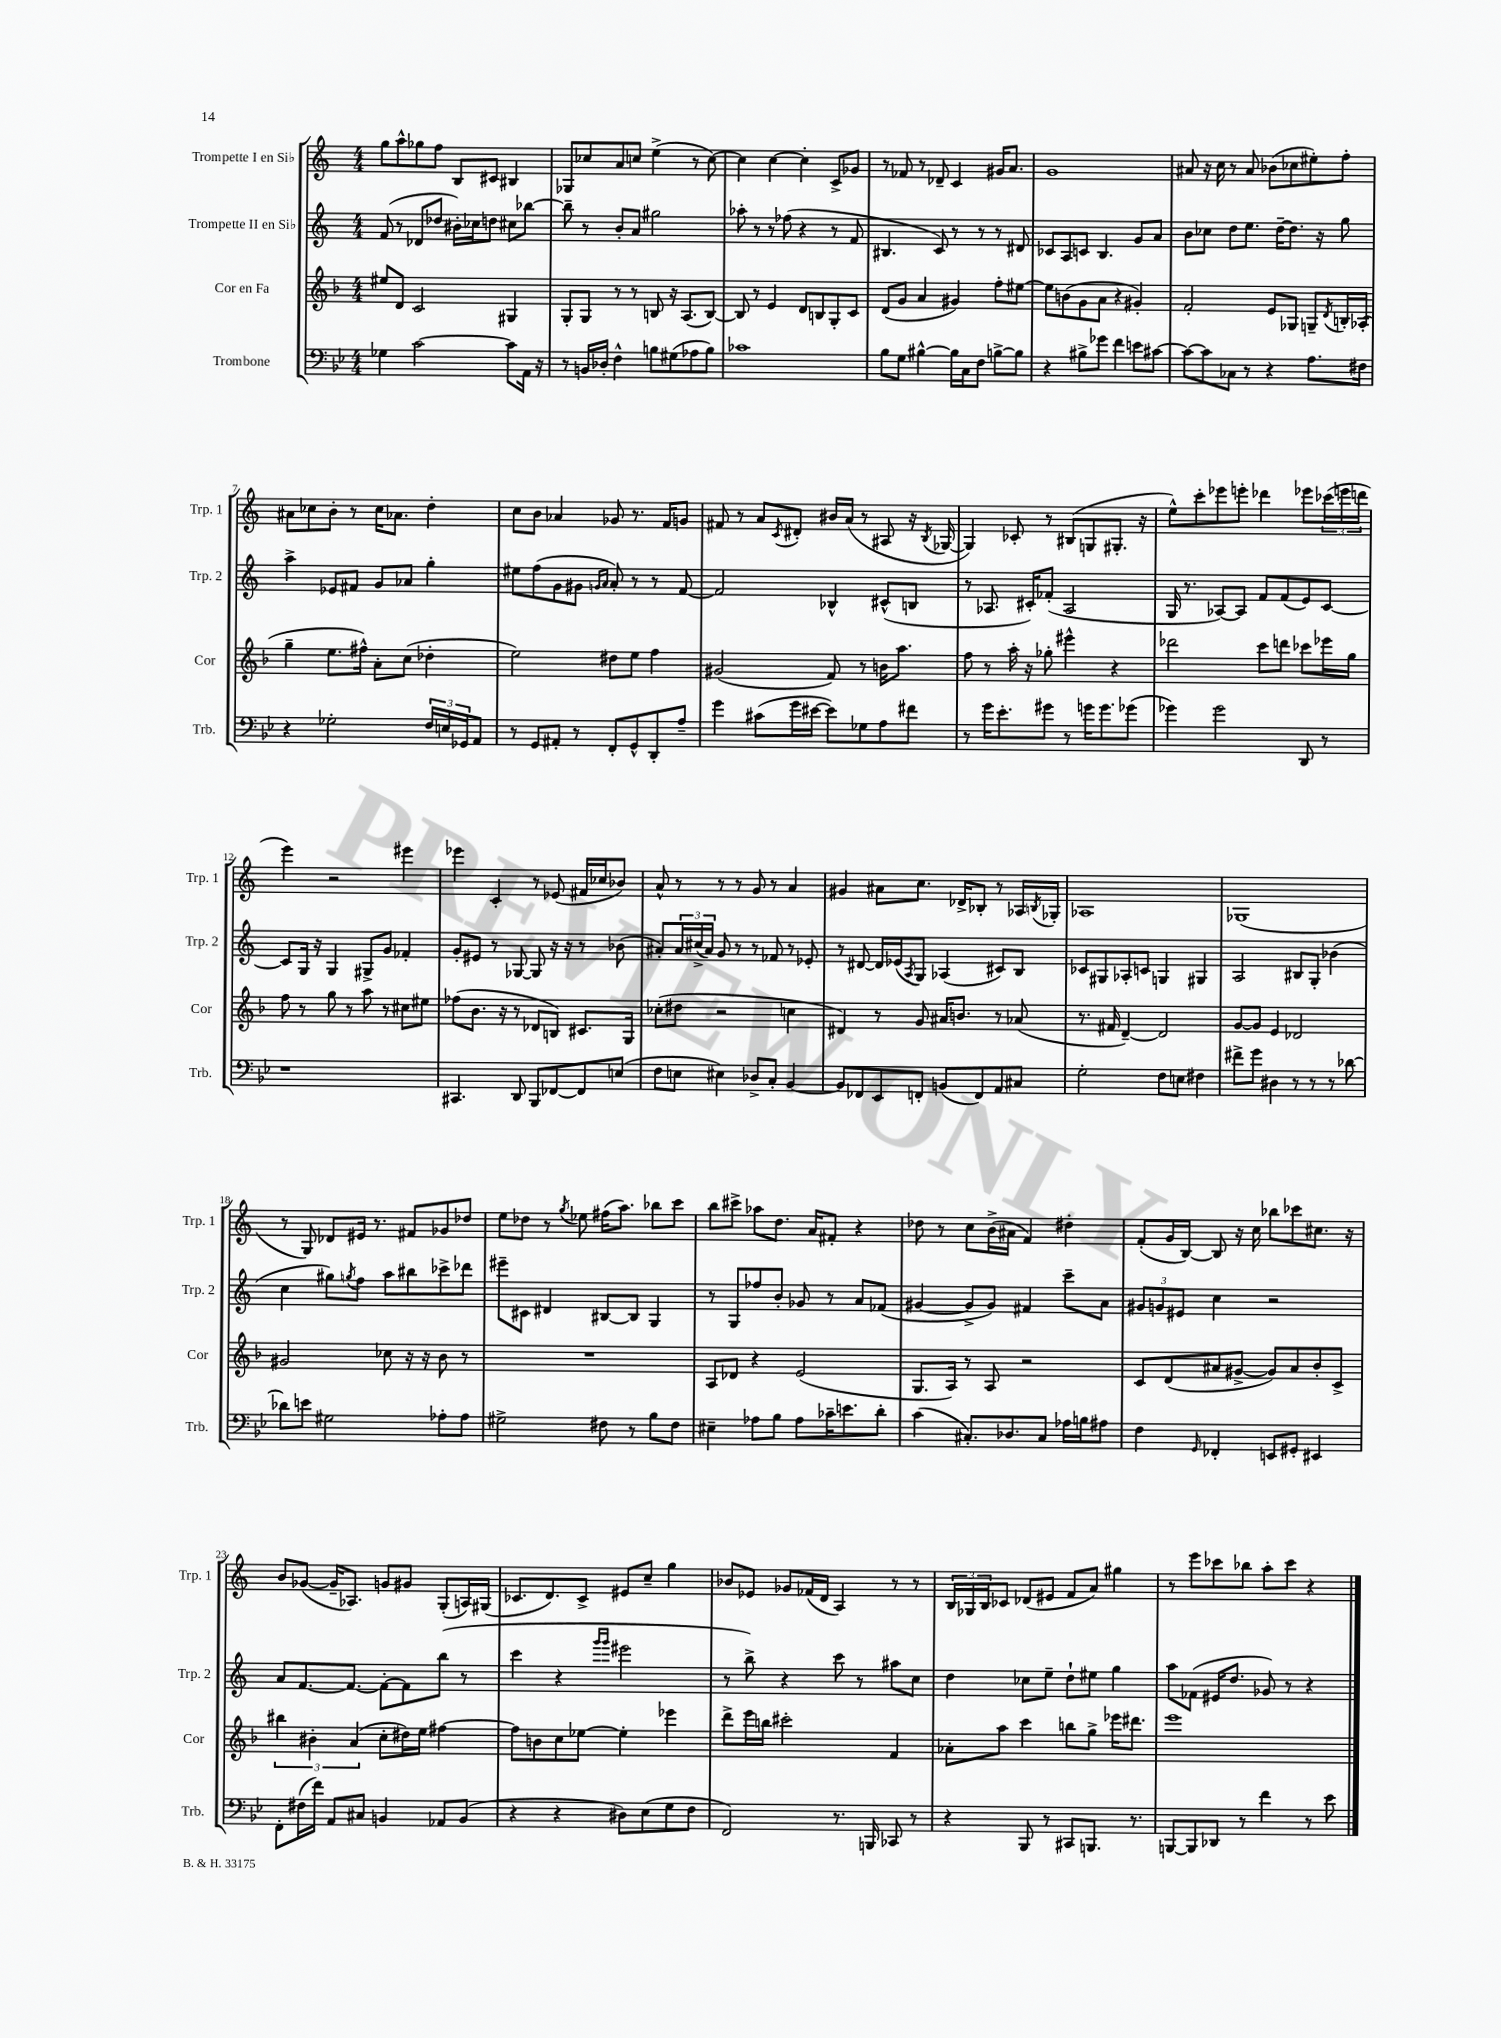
<<
\new StaffGroup <<
\new Staff = "s0" \with { instrumentName = "Trompette I en Sib" shortInstrumentName = "Trp. 1" } {
    \clef treble \key c \major \numericTimeSignature \time 4/4
    g''8 a''8-^ ges''8 f''8 b8 cis'8 bis4 |
    ges8 ces''8 a'8 c''8 e''4->( r8 c''8~) |
    c''4 c''4~ c''4-. c'8-> ges'8 |
    r8 fes'8 r8 des'8-- c'4 gis'16 a'8. |
    g'1 |
    ais'8 r16 c''16 r8 ais'8 bes'8( ces''8 eis''8-.) f''8-. |
    ais'8 ces''8 b'8-. r8 ces''16 aes'8. d''4-. |
    c''8 b'8 aes'4 ges'8 r8. f'16 g'8 |
    fis'8 r8 a'8 \acciaccatura { c'8 } dis'8-. bis'16 a'16( r8 ais8 r16 \acciaccatura { b8 } ges16~ |
    ges4) ces'8-. r8 bis8( g8 gis8.-. r16 |
    e''8-^) c'''8-. ees'''8 e'''8-. des'''4 ees'''8 \tuplet 3/2 { ces'''16( e'''16 d'''16 } |
    e'''4) r2 eis'''4 |
    ees'''4 c'4-. r8 ees'8( fis'16 ces''16 bes'8) |
    a'8-^ r8 r8 r8 g'8 r8 a'4 |
    gis'4 ais'8 c''8. des'16-> bes8-. r8 aes16 \acciaccatura { b8 } ges16-. |
    aes1 |
    ges1( |
    r8 g8) des'8 eis'16 r8. fis'8 ges'8 des''8 |
    e''8 des''8 r8 \acciaccatura { g''8 } ees''8 fis''16( a''8.) bes''8 c'''8 |
    b''8 cis'''8-> aes''8 d''8. a'16 fis'8-. r4 |
    des''8 r8 c''8 b'16->( ais'16 f'4) dis''4-. |
    f'8-.( g'16 b16~) b8 r16 c''16 bes''8 ces'''8 cis''8. r16 |
    b'8 ges'8~( ges'16-- aes8.) g'8 gis'8 g8-.( a16) gis16( |
    ces'8. d'8.) ces'8-> eis'8 c''8-- g''4 |
    bes'8 ees'8 ges'8 fes'16( d'16 a4) r8 r8 |
    \tuplet 3/2 { b16 ges16 b16 } ces'8 des'8( eis'8 f'8 a'8) gis''4 |
    r8 e'''8 ces'''8 bes''8 a''8-. ces'''8 r4 \bar "|." |
}
\new Staff = "s1" \with { instrumentName = "Trompette II en Sib" shortInstrumentName = "Trp. 2" } {
    \clef treble \key c \major \numericTimeSignature \time 4/4
    f'8( r8 des'8 des''8 bis'16-.) ces''16 d''8 cis''8 bes''8~ |
    bes''8-- r8 b'8-. a'8 gis''2 |
    aes''8-. r8 r8 fes''8( r4 r8 f'8 |
    bis4. c'8) r8 r8 r8 dis'8 |
    ces'8 a8 c'8 b4. g'8 a'8 |
    b'8 ces''8 d''8 e''8. d''16~-- d''8. r16 g''8 |
    a''4-> ees'8 fis'8 g'8 aes'8 g''4-. |
    eis''8 f''8( g'8 gis'8 \grace { g'16 a'16 } a'8-.) r8 r8 f'8~ |
    f'2 bes4-^ cis'8-^( b8 |
    r8 aes8. cis'16-.) fes'8-.( aes2 |
    g16 r8. aes8~) aes8 f'8 f'8( e'8) c'8~ |
    c'8 g16 r16 g4 gis8-> g'8 fes'4-. |
    g'8-. eis'8 r8 ges8~ ges8 r16 r16 r8 bes'8( |
    ais'8-.) \tuplet 3/2 { ais'16 cis''16->( ais'16) } g'8 r8 r8 fes'8 r8 ees'8-. |
    r8 dis'8~ dis'16 ees'16( \acciaccatura { a8 } g8) aes4( cis'8) b8 |
    ces'8 gis8 aes8-. c'8 g4 gis4 |
    a2 bis8 g8-. bes'4( |
    c''4 gis''8) \acciaccatura { g''8 } f''8 a''8 bis''8 ces'''8-> des'''8 |
    eis'''8-- cis'8 dis'4 bis8~ bis8 g4 |
    r8 g8 fes''8 b'8-. ges'8 r8 a'8 fes'8( |
    gis'4~ gis'8-> gis'8) fis'4 c'''8-- a'8 |
    \tuplet 3/2 { gis'8 g'8 eis'8 } c''4 r2 |
    a'8 f'8.~ f'8.~ f'8~-. f'8 b''8( r8 |
    c'''4 r4 \grace { g'''16 g'''16 } eis'''2 |
    r8 b''8->) r4 c'''8 r8 ais''8 c''8 |
    d''4 ces''8 e''8-- d''8-! eis''8 g''4 |
    a''8 fes'8( eis'16 d''8. ges'8) r8 r4 \bar "|." |
}
\new Staff = "s2" \with { instrumentName = "Cor en Fa" shortInstrumentName = "Cor" } {
    \clef treble \key f \major \numericTimeSignature \time 4/4
    eis''8 d'8 c'2 gis4 |
    g8-. g8 r8 r8 b8 r16 a8.( b8~) |
    b8 r8 e'4 d'8 b8 g8-. c'8 |
    d'8( g'8 a'4 gis'4) f''8-. eis''8~ |
    eis''8 b'8( g'8 a'8 r4 gis'4-.) |
    f'2-. e'8 ges8 g8-- \acciaccatura { d'8 } b16-. aes16-.( |
    g''4-- e''8. fis''16-^) a'8-. c''8( des''4-. |
    e''2) dis''8 e''8 f''4 |
    gis'2( f'8) r8 b'16 a''8. |
    f''8 r8 a''16-. r16 ges''8-. eis'''4-^ r4 |
    des'''2 c'''8 d'''8 ces'''8 ees'''16 g''16 |
    f''8 r8 g''8 r8 a''8 r8 cis''8 eis''8 |
    fes''8( bes'8. r16 r8 des'8 b8) cis'8. g16 |
    ces''8-.( dis''8 r2 c''4 |
    dis'4) r8 g'8 ais'16 b'8. r8 aes'8( |
    r8. fis'16 d'4~--) d'2 |
    g'8~ g'8 e'4 des'2 |
    gis'2 ces''8 r16 r16 bes'8 r8 |
    R1 |
    a8 des'8 r4 e'2( |
    g8. a16) r8 a8 r2 |
    c'8 d'8( ais'8 gis'8~-> gis'8) ais'8 bes'8-. c'8-> |
    \tuplet 3/2 { bis''4 bis'4-. a'4( } c''8-. dis''16) e''16 fis''4~ |
    fis''8 b'8 c''8 ees''8~ ees''4-. ees'''4 |
    d'''8-> e'''16 b''16 cis'''2-. f'4 |
    aes'8-. a''8 c'''4 b''8 g''8-> ees'''16 dis'''8. |
    e'''1 \bar "|." |
}
\new Staff = "s3" \with { instrumentName = "Trombone" shortInstrumentName = "Trb." } {
    \clef bass \key bes \major \numericTimeSignature \time 4/4
    ges4 c'2~ c'8 a,16 r16 |
    r8 b,16 des16-. f4-^ b8 gis8( aes8 b8) |
    ces'1 |
    bes8 g8 bis4~-^ bis16 c16 f8 b8~-> b8 |
    r4 bis8-> ges'8 f'4 e'8 cis'8~ |
    cis'8~ cis'8 ces8 r8 r4 a8. fis16 |
    r4 ges2-. \tuplet 3/2 { f16 e16 ges,16 } a,8 |
    r8 g,8 ais,8-. r8 f,8-. g,8-^ d,8-. a8-- |
    g'4 cis'8( g'16 eis'16~ eis'8) ges8 a8 fis'8 |
    r8 g'16 ees'8.-. gis'8 r8 g'16 g'8. ges'8( |
    ges'4) ges'2 d,8 r8 |
    r1 |
    cis,4. d,8 bes,,8 fes,8~ fes,8 e8( |
    f8 e8 eis4) des8-> c8-. bes,4~ |
    bes,8 fes,8 ees,8 f,8-. b,8( f,8) a,8 cis8 |
    g2-. f8 e8 fis4 |
    fis'8-> g'8 dis4 r8 r8 r8 des'8~ |
    des'8 e'8 gis2 aes8-. aes8 |
    gis2-> fis8 r8 bes8 fis8 |
    eis4-- aes8 bes8 aes8 ces'16-- e'8. d'8-. |
    c'4( cis8.-.) des8. cis8 aes16 b16 ais8 |
    f4 \grace { g,16 } fes,4-. e,8 gis,8-. eis,4 |
    f,8-. fis16( f'16) a,8 cis8 b,4 aes,8 b,8( |
    r4 r4 dis8) ees8( g8 f8 |
    f,2) r8. b,,16 ces,8 r8 |
    r4 bes,,8 r8 cis,8 b,,8. r8. |
    b,,8~ b,,8 des,8 r8 f'4 r8 ees'8 \bar "|." |
}
>>
>>
